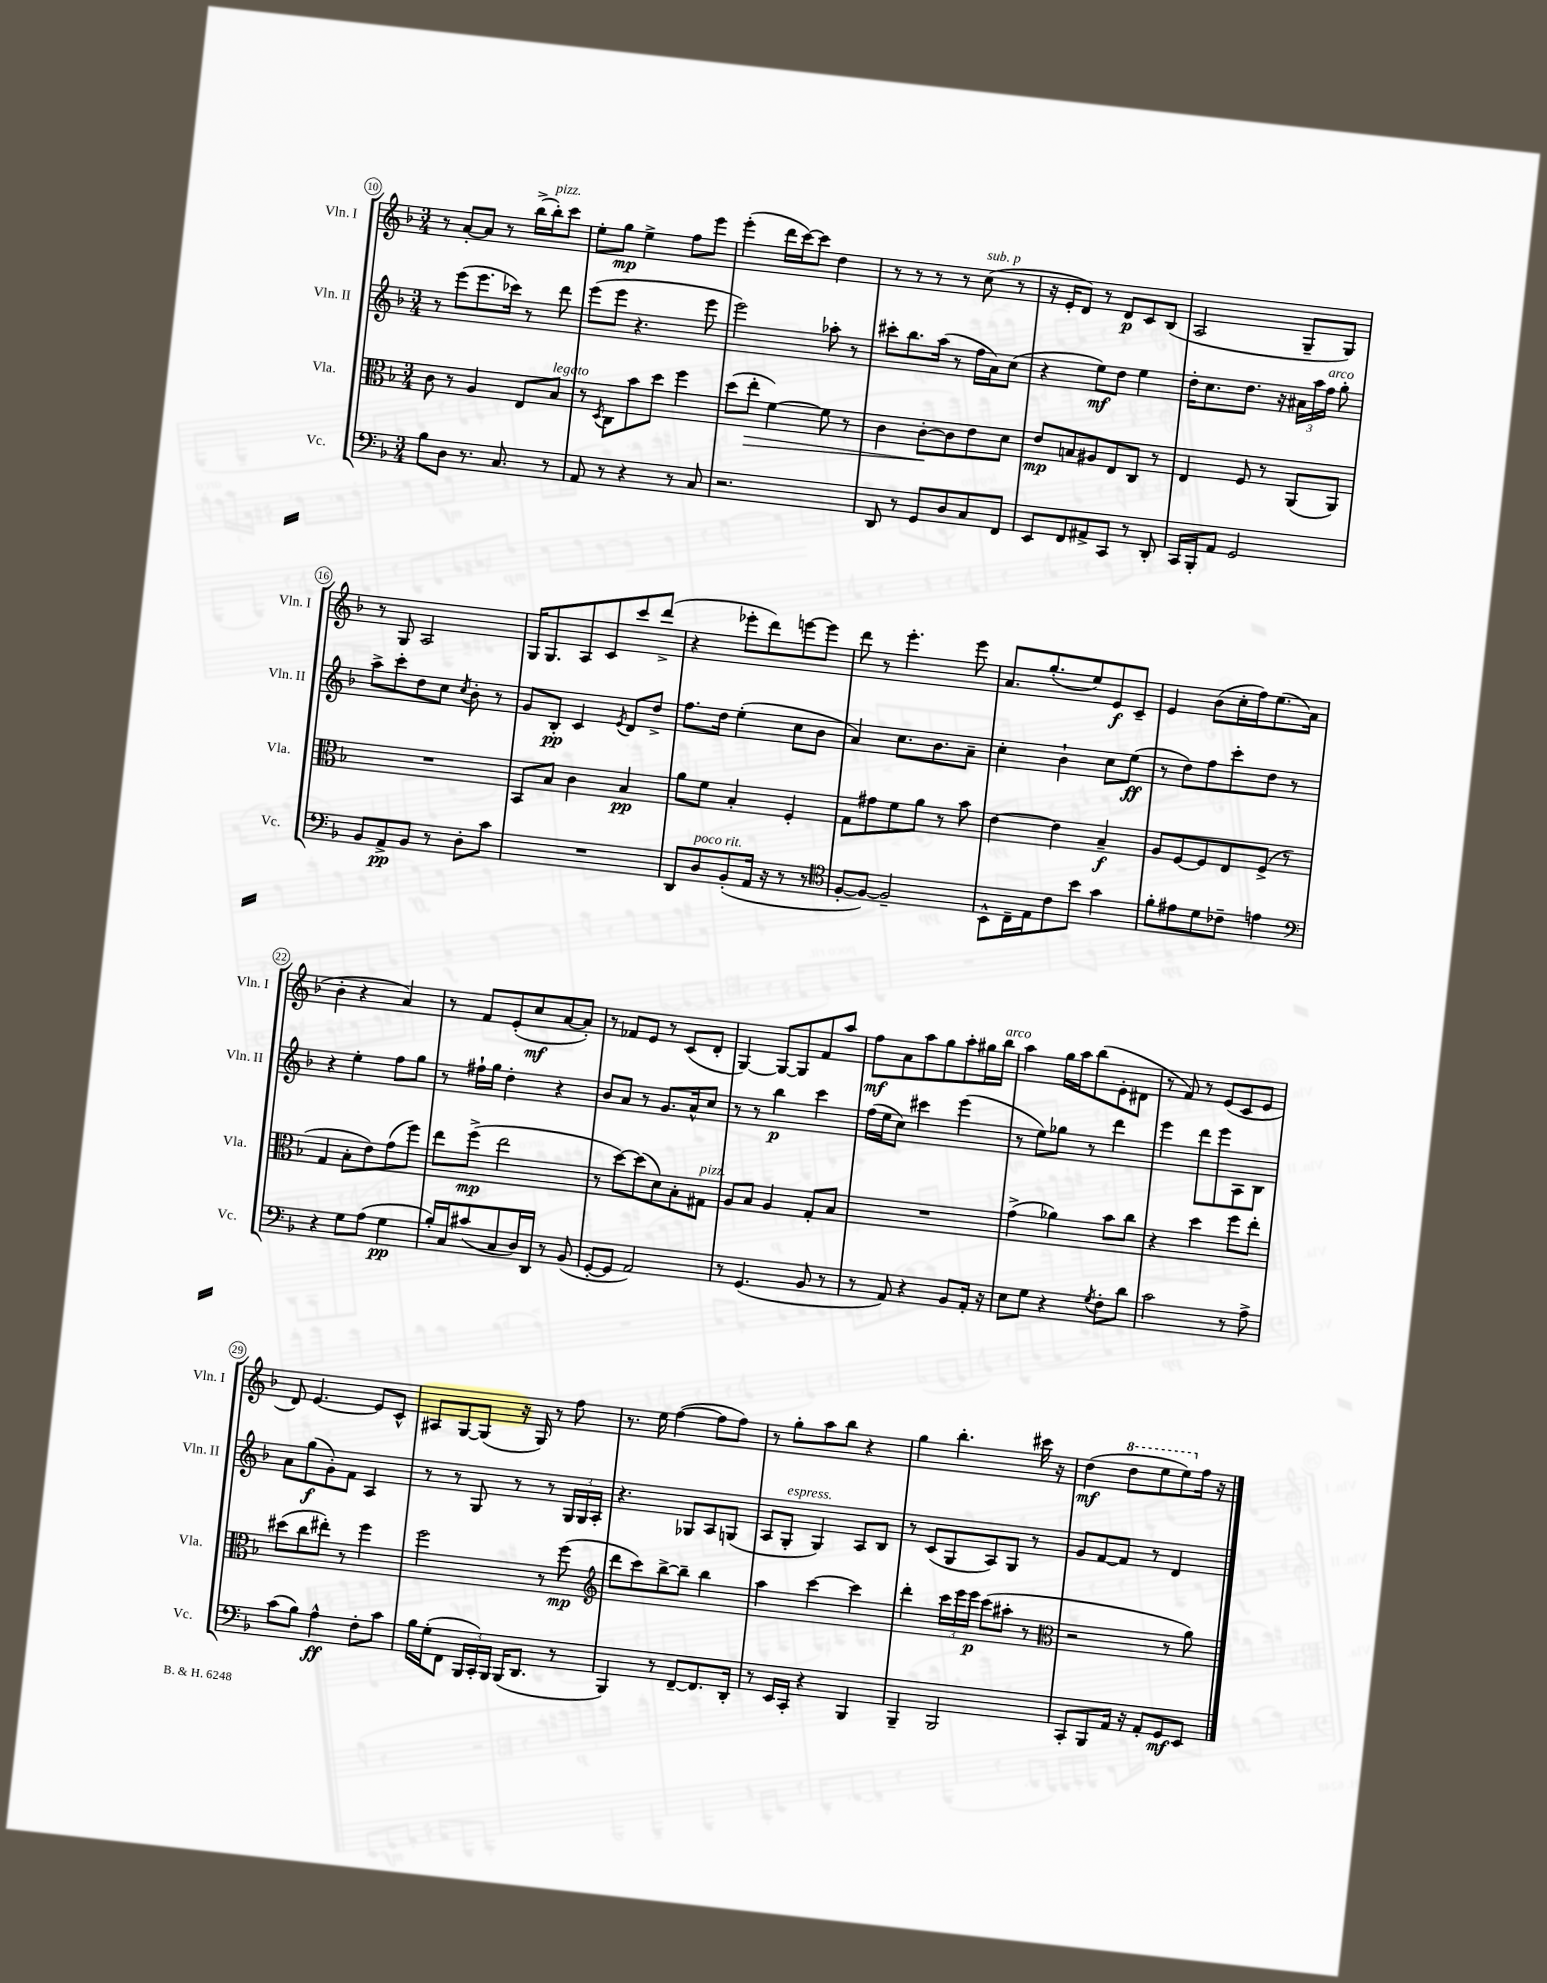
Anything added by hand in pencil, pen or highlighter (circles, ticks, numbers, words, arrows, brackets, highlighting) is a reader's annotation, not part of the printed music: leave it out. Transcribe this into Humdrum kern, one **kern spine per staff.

**kern	**kern	**kern	**kern
*staff4	*staff3	*staff2	*staff1
*clefF4	*clefC3	*clefG2	*clefG2
*k[b-]	*k[b-]	*k[b-]	*k[b-]
*M3/4	*M3/4	*M3/4	*M3/4
8B-	8c	8r	8r
8D	8r	(8eee	[8a'
8.r	4A	8.eee	8a]
.	.	.	8r
8.C	.	16ccc-)	.
.	8E	8r	(16bb-^
.	.	.	16bb-')
8r	8B-	8ddd	8ccc
=	=	=	=
8AA	8r	(8eee	8ee'
.	8qD	.	.
8r	8C	8eee	8gg
4r	8b-	4.r	4ee^
.	8dd	.	.
8r	4ff	.	8ff
8C	.	8eee	8eee
=	=	=	=
2.r	(8dd	2eee)	(4eee'
.	8ee'	.	.
.	[4f)	.	16ddd
.	.	.	[16ccc)
.	.	.	8ccc]
.	8f]	8aa-'	4dd
.	8r	8r	.
=	=	=	=
8DD	4c	8ccc#'	8r
8r	.	8.bb-	8r
8GG	[8c'	.	8r
.	.	(16aa	.
8D	8c]	8r	8r
8C	8e	16ff	(8cc
.	.	16a)	.
8FF	8d	(8cc	8r
=	=	=	=
8EE	8e	4r	16r
.	.	.	16e'
8FF	8B	.	8d)
8AA#^	8A#	8ee)	8r
8CC	8E	8dd	8d
8r	8C	4ee	8c
8DD'	8r	.	(8B-
=	=	=	=
16CC	4E	16dd'	2A
16BBB-'	.	8.cc	.
8AA	.	.	.
2GG	8F	8.dd	.
.	8r	.	.
.	.	16r	.
.	(8AA	24a#	8G~
.	.	24aa	.
.	.	24ff	.
.	8AA)	8gg'	8G)
=	=	=	=
8BB-	2.r	8aa^	8r
8AA^	.	8ccc'	8G
8BB-	.	8dd	2A
8r	.	8cc	.
.	.	8qcc	.
8D'	.	8b-'	.
8c	.	8r	.
=	=	=	=
2.r	8BB-	8g	16G
.	.	.	8.G
.	8B-	8B-'	.
.	4c	4c	8A
.	.	.	8c
.	.	8qe	.
.	4B-	8d	8ccc
.	.	8dd^	(8ddd^
=	=	=	=
8DD	8a	8.ff	4r
8D	8f	.	.
.	.	16dd	.
(8BB-'	4B-'	(4ee'	8eee-'
16AA	.	.	8ddd)
16r	.	.	.
8r	4F'	8cc	[8eee
8r	.	8b-	8eee]
=	=	=	=
*clefC4	*	*	*
[8F'	8G	4a)	8ddd
8F_)	8g#	.	8r
2F~]	8f	8.cc	4.eee'
.	8a	.	.
.	.	8.b-	.
.	8r	.	.
.	8b-	8a~	8eee
=	=	=	=
8BB-^^	[4e	4cc'	8.a
16C~	.	.	.
16E	.	.	(8.gg'
8c	4e]	4b-`	.
8b-	.	.	8ee)
4g	4B-~	8cc	8e
.	.	(8ee	8c~
=	=	=	=
8f'	8A	8r	4e
8e#	[8F	8dd)	.
8d	8F]	8ff	(8b-
8c-~	8E	8ccc'	16cc'
.	.	.	16ff)
4e	(8F^	8dd	(8.ee
.	8r	8r	.
.	.	.	16a
=	=	=	=
*clefF4	*	*	*
4r	4G	4r	4b-'
8G	8B-'	4ee'	4r
(8A	8e)	.	.
4G	(8g	8ff	4a)
.	8ff)	8gg	.
=	=	=	=
16B-')	8ee	8r	8r
16C	.	.	.
(8c#	(8ff^	16ff#`	8f
.	.	16gg	.
8C	2ee	4dd'	(8e'
16D)	.	.	8cc
16DD	.	.	.
8r	.	4r	[8a
(8BB-	.	.	8a'])
=	=	=	=
[8GG'	8r	8b-	8r
8GG]	[8dd)	8a	8f-
2AA)	(8dd]	8r	8e
.	8d)	8.g	8r
.	8B-'	.	(8c
.	.	16a^^	.
.	8G#	8cc	8d'
=	=	=	=
8r	8A	8r	[4G)
(4.GG	8B-	8r	.
.	4A	4bb-	8G_
.	.	.	8G]
8BB-	8G'	4ccc	8f
8r	8B-	.	8aa
=	=	=	=
8r	2.r	(16ff	8ff
.	.	16ee	.
8AA)	.	8cc)	8a
4r	.	4ccc#	8aa
.	.	.	8gg
8BB-	.	(4eee	8aa'
16AA'	.	.	16gg#
16r	.	.	16bb-
=	=	=	=
8E	(4g^	8r	4aa
8G	.	8ee)	.
4r	4a-)	8gg-	16gg
.	.	.	16aa
.	.	8r	(8bb-
8qG	.	.	.
8F'	8b-	4ddd	8e'
8d	8cc	.	8d#
=	=	=	=
2c	4r	4eee	8r
.	.	.	8f)
.	4dd	8ddd	8r
.	.	8eee	(8e
8r	8ff	8A	8c
8A^	8ee'	8B-	8e
=	=	=	=
(8c	(8dd#	8a	8d)
8B-)	8cc	(8gg	[4.e
4A^^	8ee#')	8g')	.
.	8r	8f	.
8F'	4ff	4A	8e]
8c	.	.	8c^^
=	=	=	=
16B-	2ff	8r	8A#
(16G'	.	.	.
8FF	.	8r	[8G
24BBB-	.	8G	(8G]
24CC')	.	.	.
24BBB-	.	.	.
(16BBB-	.	8r	16r
8.DD	.	.	16G)
.	8r	8r	8r
8r	(8ff	24G	8ff
.	.	24G	.
.	.	24A'	.
=	=	=	=
*	*clefG2	*	*
4BBB-)	8ddd	4.r	8.r
.	8ccc)	.	.
.	.	.	16ee
8r	[8bb-^	.	([4ff
[8FF~	8bb-~]	8G-	.
8.FF]	4bb-	8A	8ff]
.	.	(8G	8ff)
16DD'	.	.	.
=	=	=	=
8r	4aa	8A	8r
16EE	.	8G'	8gg'
16CC'	.	.	.
4r	[4ccc	4G)	8aa
.	.	.	8bb-
4BBB-	4ccc]	8A	4r
.	.	8B-	.
=	=	=	=
4BBB-~	4ddd'	8r	4gg
.	.	(8c	.
2BBB-	24ccc	8G	4.bb-'
.	24eee	.	.
.	24eee	.	.
.	(8ccc	8A)	.
.	8aa#'	8G	.
.	8r	8r	16ccc#
.	.	.	16r
=	=	=	=
*	*clefC3	*	*
8CC'	2r	8g	(4dd
8BBB-	.	[8f	.
16AA	.	8f]	8ddd
16r	.	.	.
8AA'	.	8r	8eee
8GG	8r	4d	8eee)
8EE	8a)	.	16ff
.	.	.	16r
==	==	==	==
*-	*-	*-	*-
